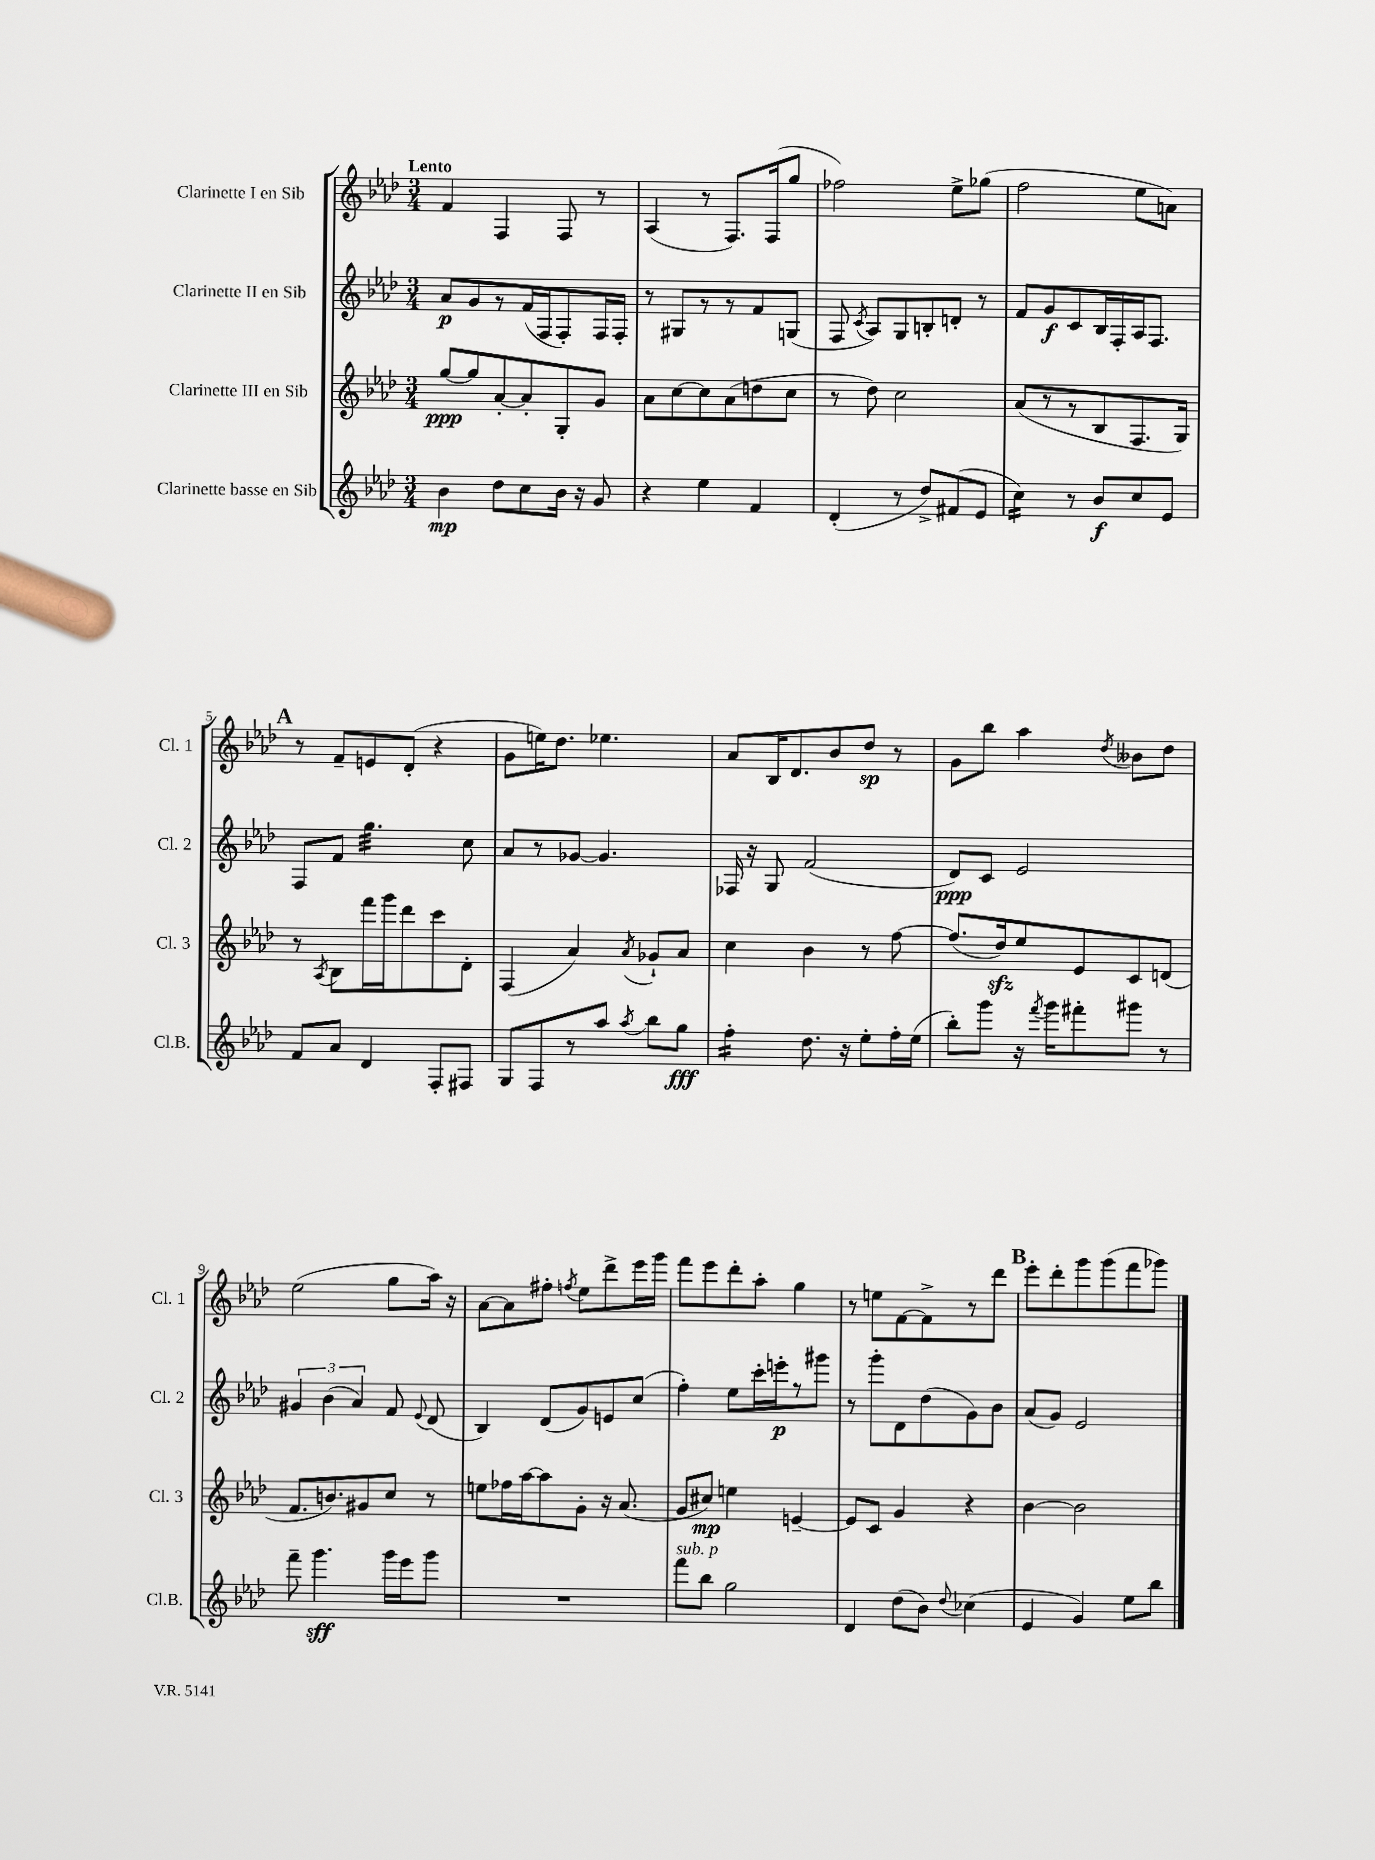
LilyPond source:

<<
\new StaffGroup <<
\new Staff = "s0" \with { instrumentName = "Clarinette I en Sib" shortInstrumentName = "Cl. 1" } {
    \clef treble \key aes \major \numericTimeSignature \time 3/4 \tempo "Lento"
    \autoBeamOff f'4 f4 f8 r8 |
    aes4( r8 f8.[) f16( g''8] |
    fes''2) ees''8[-> ges''8]( |
    f''2 ees''8[ a'8]) |
    \mark \markup { \bold "A" } r8 f'8[-- e'8 des'8]-.( r4 |
    g'8[ e''16) des''8.] ees''4. |
    aes'8[ bes16 des'8. bes'8 des''8]\sp r8 |
    g'8[ bes''8] aes''4 \acciaccatura { des''8 } beses'8[ des''8] |
    ees''2( g''8[ aes''16]) r16 |
    aes'8[~ aes'8 fis''8]-. \acciaccatura { f''8 } ees''8[ des'''8-> ees'''16 g'''16] |
    f'''8[ ees'''8 des'''8-. aes''8]-. g''4 |
    r8 e''8[ f'8~ f'8-> r8 des'''8] |
    \mark \markup { \bold "B" } ees'''8[-. des'''8-. g'''8 g'''8( f'''8 ges'''8]) \bar "|." |
}
\new Staff = "s1" \with { instrumentName = "Clarinette II en Sib" shortInstrumentName = "Cl. 2" } {
    \clef treble \key aes \major \numericTimeSignature \time 3/4
    \autoBeamOff aes'8[\p g'8 r8 f'16( f16 f8-.) f16 f16]-. |
    r8 gis8[ r8 r8 f'8 g8]( |
    f8 \acciaccatura { c'8 } aes8[) g8 b8-. d'8]-. r8 |
    f'8[ g'8\f c'8 bes16 f16-. aes16 f8.] |
    \mark \markup { \bold "A" } f8[ f'8] g''4.:32 c''8 |
    aes'8[ r8 ges'8]~ ges'4. |
    fes16 r16 g8 f'2( |
    des'8[\ppp) c'8] ees'2 |
    \tuplet 3/2 { gis'4 bes'4( aes'4) } f'8 \appoggiatura { ees'8 } des'8( |
    bes4) des'8[( g'8) e'8 c''8]( |
    f''4-.) ees''8[ c'''16-. e'''16-.\p r8 gis'''8] |
    r8 g'''8[-. des'8 des''8( g'8) bes'8] |
    \mark \markup { \bold "B" } aes'8[( g'8]) ees'2 \bar "|." |
}
\new Staff = "s2" \with { instrumentName = "Clarinette III en Sib" shortInstrumentName = "Cl. 3" } {
    \clef treble \key aes \major \numericTimeSignature \time 3/4
    \autoBeamOff g''8[~\ppp g''8 aes'8~-. aes'8-. g8-. g'8] |
    aes'8[ c''8~ c''8 aes'8( d''8 c''8] |
    r8 des''8) c''2 |
    aes'8[( r8 r8 bes8 f8. g16]) |
    \mark \markup { \bold "A" } r8 \acciaccatura { aes8 } bes8[ f'''16 g'''16 des'''8 c'''8 des'8]-. |
    f4( aes'4) \acciaccatura { aes'8 } ges'8[-! aes'8] |
    c''4 bes'4 r8 f''8~ |
    f''8.[( des''16\sfz) ees''8 ees'8 c'8 d'8]( |
    f'8.[ b'8.) gis'8 c''8] r8 |
    e''8[ fes''16 aes''16~ aes''8 g'8]-. r16 aes'8.( |
    g'8[ cis''8]\mp) e''4 e'4~-- |
    e'8[ c'8] g'4 r4 |
    \mark \markup { \bold "B" } bes'4~ bes'2 \bar "|." |
}
\new Staff = "s3" \with { instrumentName = "Clarinette basse en Sib" shortInstrumentName = "Cl.B." } {
    \clef treble \key aes \major \numericTimeSignature \time 3/4
    \autoBeamOff bes'4\mp des''8[ c''8 bes'16] r16 g'8 |
    r4 ees''4 f'4 |
    des'4-.( r8 des''8[->) fis'8( ees'8] |
    c''4:16) r8 bes'8[\f c''8 ees'8] |
    \mark \markup { \bold "A" } f'8[ aes'8] des'4 f8[-. fis8] |
    g8[ f8 r8 aes''8] \acciaccatura { aes''8 } bes''8[ g''8]\fff |
    f''4:16-. des''8. r16 ees''8[-. f''16-. ees''16]( |
    bes''8[-.) g'''8] r16 \acciaccatura { f'''8 } g'''16[ fis'''8-. gis'''8] r8 |
    f'''8-- g'''4.\sff g'''16[ ees'''16 g'''8] |
    R2. |
    f'''8[^\markup { \italic "sub. p" } bes''8] g''2 |
    des'4 des''8[( bes'8]) \appoggiatura { des''8 } ces''4( |
    \mark \markup { \bold "B" } ees'4 g'4) ees''8[ bes''8] \bar "|." |
}
>>
>>
